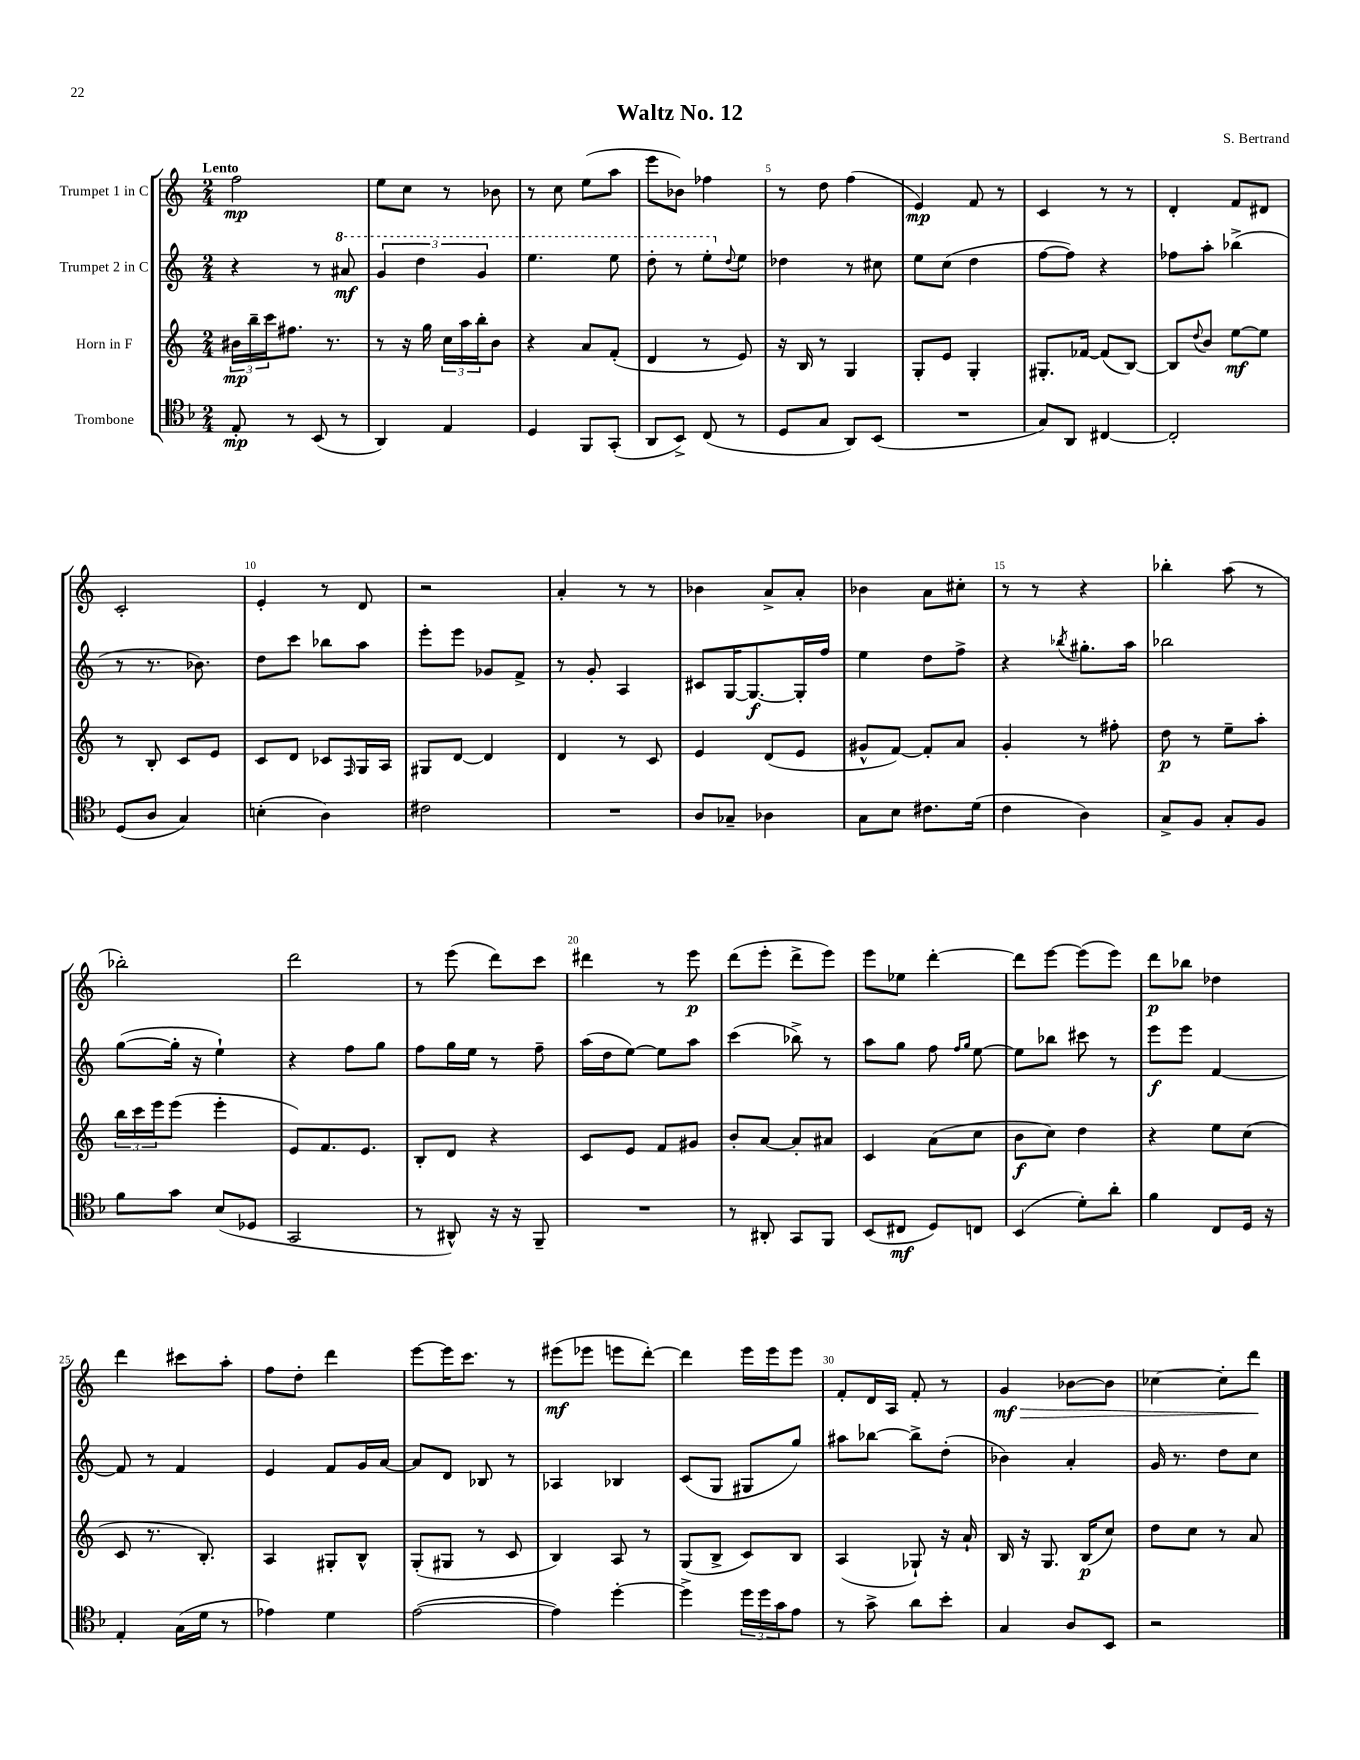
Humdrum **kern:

**kern	**kern	**kern	**kern
*staff4	*staff3	*staff2	*staff1
*clefC4	*clefG2	*clefG2	*clefG2
*k[b-]	*k[]	*k[]	*k[]
*M2/4	*M2/4	*M2/4	*M2/4
8E'/	24b#\LL	4r	2ff\
.	24bb~\	.	.
.	24ccc\J	.	.
8r	8.ff#\J	.	.
(8BB-/	.	8r	.
.	8.r	.	.
8r	.	8aa#/	.
=	=	=	=
4AA/)	8r	6gg/	8ee\L
.	16r	.	8cc\J
.	.	6ddd\	.
.	16gg\	.	.
4E/	24cc\LL	.	8r
.	24aa\	.	.
.	24bb'\J	6gg/	.
.	8b\J	.	8b-\
=	=	=	=
4D/	4r	4.eee\	8r
.	.	.	8cc\
8FF/L	8a/L	.	(8ee\L
(8GG'/J	(8f'/J	8eee\	8aa\J
=	=	=	=
8AA/L	4d/	8ddd'\	8eee\L
8BB-^/J)	.	8r	8b-\J)
(8C/	8r	8eee'\L	4ff-\
.	.	8qqdd/	.
8r	8e/)	8ee\J	.
=	=	=	=
8D/L	16r	4dd-\	8r
.	16B/	.	.
8G/J	8r	.	8dd\
8AA/L)	4G/	8r	(4ff\
(8BB-/J	.	8cc#\	.
=	=	=	=
2r	8G'/L	8ee\L	4e/)
.	8e/J	(8cc\J	.
.	4G'/	4dd\	8f/
.	.	.	8r
=	=	=	=
8G/L)	8.G#'/L	[8ff\L	4c/
8AA/J	.	8ff\]J)	.
.	[16f-/Jk	.	.
[4C#/	(8f-/]L	4r	8r
.	[8B/J)	.	8r
=	=	=	=
2C#'/]	8B/]L	8ff-\L	4d'/
.	8qqdd/	.	.
.	8b/J	8aa'\J	.
.	[8ee\L	(4bb-^\	8f/L
.	8ee\]J	.	8d#/J
=	=	=	=
(8D/L	8r	8r	2c'/
8A/J	8B'/	8.r	.
4G/)	8c/L	.	.
.	.	8.b-\)	.
.	8e/J	.	.
=	=	=	=
(4B'\	8c/L	8dd\L	4e'/
.	8d/J	8ccc\J	.
4A\)	8c-/L	8bb-\L	8r
.	16qqF/	.	.
.	16G/L	8aa\J	8d/
.	16A/JJ	.	.
=	=	=	=
2c#\	8G#/L	8eee'\L	2r
.	[8d/J	8eee\J	.
.	4d/]	8g-/L	.
.	.	8f^/J	.
=	=	=	=
2r	4d/	8r	4a'/
.	.	8g'/	.
.	8r	4A/	8r
.	8c/	.	8r
=	=	=	=
8A/L	4e/	8c#/L	4b-\
8G-~/J	.	[16G/K	.
.	.	8.G/_	.
4A-\	(8d/L	.	8a^/L
.	8e/J	16G'/]L	8a'/J
.	.	16ff/JJ	.
=	=	=	=
8G\L	8g#^^/L	4ee\	4b-\
8B-\J	[8f/J)	.	.
8.c#\L	8f'/]L	8dd\L	8a\L
.	8a/J	8ff^\J	8cc#'\J
(16d\Jk	.	.	.
=	=	=	=
4c\	4g'/	4r	8r
.	.	.	8r
.	.	8qbb-/	.
4A\)	8r	8.gg#'\L	4r
.	8ff#'\	.	.
.	.	16aa\Jk	.
=	=	=	=
8G^/L	8dd\	2bb-\	4bb-'\
8F/J	8r	.	.
8G'/L	8ee~\L	.	(8aa\
8F/J	8aa'\J	.	8r
=	=	=	=
8f\L	24bb\LL	([8gg\L	2bb-'\)
.	24ccc\	.	.
.	24eee\J	.	.
8g\J	(8eee\J	16gg'\]Jk	.
.	.	16r	.
(8B-/L	4eee'\	4ee`\)	.
8D-/J	.	.	.
=	=	=	=
2GG/	8e/L)	4r	2ddd\
.	8.f/	.	.
.	.	8ff\L	.
.	8.e/J	.	.
.	.	8gg\J	.
=	=	=	=
8r	8B'/L	8ff\L	8r
8AA#^^/)	8d/J	16gg\L	(8eee\
.	.	16ee\JJ	.
16r	4r	8r	8ddd\L)
16r	.	.	.
8FF~/	.	8ff~\	8ccc\J
=	=	=	=
2r	8c/L	(16aa\LL	4ddd#\
.	.	16dd\J	.
.	8e/J	[8ee\J)	.
.	8f/L	8ee\]L	8r
.	8g#/J	8aa\J	8eee\
=	=	=	=
8r	8b'/L	(4ccc\	(8ddd\L
8AA#'/	[8a/J	.	8eee'\J
8GG/L	8a'/]L	8bb-^\)	8ddd^\L
8FF/J	8a#/J	8r	8eee\J)
=	=	=	=
(8BB-/L	4c/	8aa\L	8eee\L
8C#/J	.	8gg\J	8ee-\J
8D/L)	(8a\L	8ff\	[4ddd'\
.	.	16qqff/LL	.
.	.	16qqgg/JJ	.
8C/J	8cc\J	[8ee\	.
=	=	=	=
(4BB-/	8b\L	8ee\]L	8ddd\]L
.	8cc\J)	8bb-\J	[8eee\J
8d'\L)	4dd\	8ccc#\	(8eee\]L
8a'\J	.	8r	8eee\J)
=	=	=	=
4f\	4r	8eee\L	8ddd\L
.	.	8eee\J	8bb-\J
8C/L	8ee\L	[4f/	4dd-\
16D/Jk	(8cc\J	.	.
16r	.	.	.
=	=	=	=
4E'/	8c/	8f/]	4ddd\
.	8.r	8r	.
(16G\LL	.	4f/	8ccc#\L
16d\JJ	8.B'/)	.	.
8r	.	.	8aa'\J
=	=	=	=
4e-\)	4A/	4e/	8ff\L
.	.	.	8dd'\J
4d\	8G#'/L	8f/L	4ddd\
.	8B^^/J	16g/L	.
.	.	[16a/JJ	.
=	=	=	=
([2e\	(8G'/L	8a/]L	[8eee\L
.	8G#/J	8d/J	16eee\]K
.	.	.	8.ccc\J
.	8r	8B-/	.
.	8c/	8r	8r
=	=	=	=
4e\])	4B/)	4A-/	(8eee#\L
.	.	.	8eee-\J
[4dd'\	8A/	4B-/	8eee\L
.	8r	.	[8ddd'\J)
=	=	=	=
4dd^\]	(8G/L	(8c/L	4ddd\]
.	8B^/J	8G/J	.
24dd\LL	8c/L)	8G#/L	16eee\LL
24dd\	.	.	.
.	.	.	16eee\J
24g\J	.	.	.
8e\J	8B/J	8gg/J)	8eee\J
=	=	=	=
8r	(4A/	8aa#\L	8f'/L
8g^\	.	[8bb-\J	16d/L
.	.	.	16A/JJ
8a\L	8G-`/)	8bb-^\]L	8f'/
8b-'\J	16r	(8dd'\J	8r
.	16a`/	.	.
=	=	=	=
4G/	16B/	4b-\)	4g/
.	16r	.	.
.	8.G/	.	.
8A/L	.	4a'/	[8b-\L
.	(16B/LK	.	.
8BB-/J	8cc/J)	.	8b-\]J
=	=	=	=
2r	8dd\L	16g/	[4cc-\
.	.	8.r	.
.	8cc\J	.	.
.	8r	8dd\L	8cc-'\]L
.	8a/	8cc\J	8ddd\J
==	==	==	==
*-	*-	*-	*-
